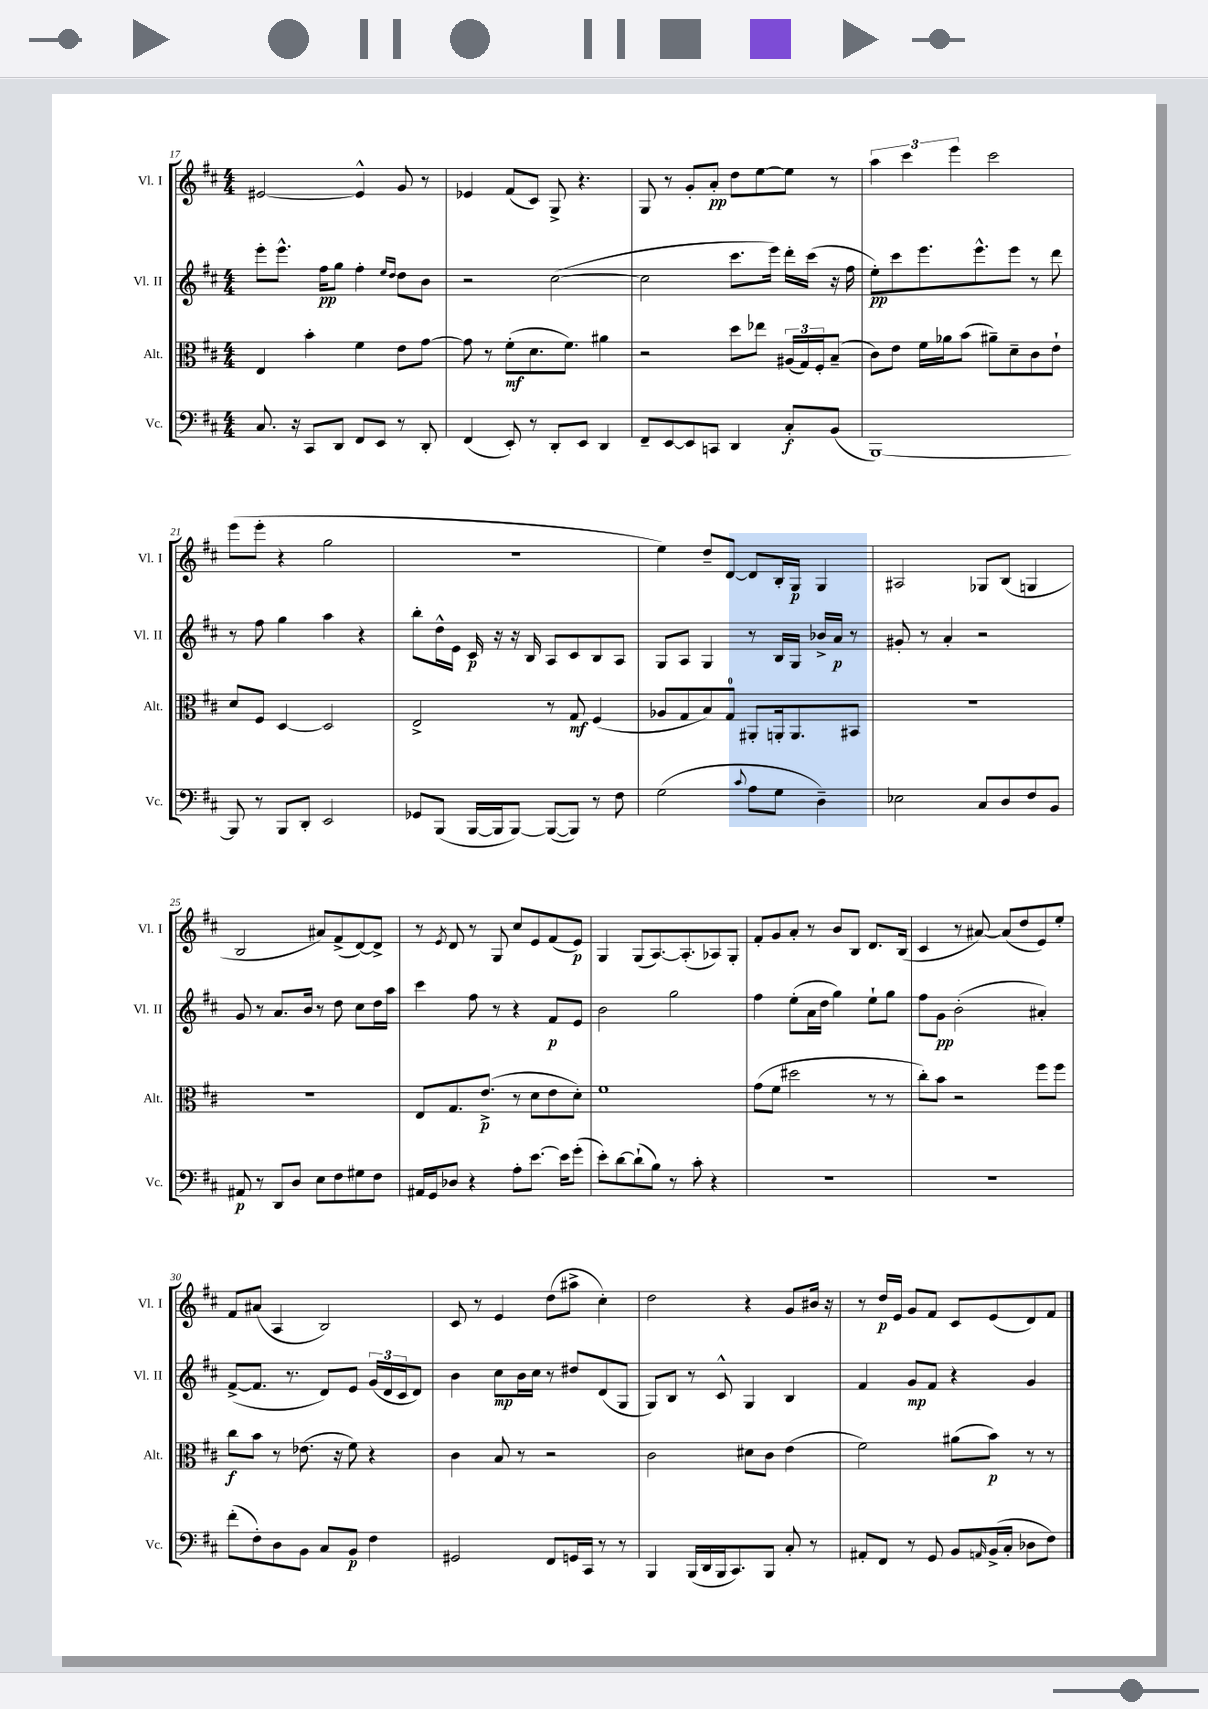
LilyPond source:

<<
\new StaffGroup <<
\new Staff = "s0" \with { instrumentName = "Vl. I" shortInstrumentName = "Vl. I" } {
    \clef treble \key d \major \numericTimeSignature \time 4/4
    eis'2~ eis'4-^ g'8 r8 |
    ees'4 fis'8( cis'8) g8-> r4. |
    g8 r8 g'8-. a'8-.\pp d''8 e''8~ e''8 r8 |
    \tuplet 3/2 { a''4 cis'''4 e'''4 } cis'''2 |
    e'''8( e'''8-. r4 g''2 |
    r1 |
    e''4) d''8-- d'8~ d'8 b16-. g16\p g4 |
    ais2 ges8 b8( g4 |
    b2 ais'8) fis'8->( d'8~) d'8-> |
    r8 \acciaccatura { e'8 } d'8 r8 g8 cis''8 e'8 fis'8( e'8\p) |
    g4 g8( a8.~) a8.-.( aes8) g8-. |
    fis'8-. g'8 a'8-. r8 b'8 b8 d'8. b16( |
    cis'4 r8 ais'8~) ais'8( d''8 e'8) e''8-. |
    fis'8 ais'8( a4 b2) |
    cis'8 r8 e'4 d''8( ais''8-> cis''4-.) |
    d''2 r4 g'8 bis'16 r16 |
    r8 d''16\p e'16 g'8 fis'8 cis'8 e'8( d'8) fis'8 \bar "|." |
}
\new Staff = "s1" \with { instrumentName = "Vl. II" shortInstrumentName = "Vl. II" } {
    \clef treble \key d \major \numericTimeSignature \time 4/4
    e'''8-. e'''8.-^ fis''16\pp g''8 fis''4-. \grace { e''16 d''16 } d''8 b'8 |
    r2 cis''2~( |
    cis''2 cis'''8. e'''16) d'''16-. cis'''16( r16 fis''16 |
    e''8-.\pp) cis'''8 e'''8. e'''8.-^ e'''8 r8 d'''8 |
    r8 fis''8 g''4 a''4 r4 |
    b''8-. d''16-^ e'16 cis'16\p r16 r16 b16 a8 cis'8 b8 a8 |
    g8 a8 g4 r8 b16 g16 bes'16-> a'16\p r8 |
    gis'8-. r8 a'4-. r2 |
    g'8 r8 a'8. b'16 r8 d''8 cis''8 d''16 a''16 |
    cis'''4 fis''8 r8 r4 fis'8\p e'8 |
    b'2 g''2 |
    fis''4 e''8-.( a'16 d''16 g''4) e''8-! g''8 |
    fis''8 g'8\pp b'2-.( ais'4-.) |
    fis'8~->( fis'8. r8. d'8) e'8 \tuplet 3/2 { g'16( d'16 cis'16 } d'8) |
    b'4 cis''8\mp b'16 cis''16 r8 dis''8 d'8( g8 |
    g8) b8 r8 cis'8-^ g4 b4 |
    fis'4 g'8\mp fis'8 r4 g'4 \bar "|." |
}
\new Staff = "s2" \with { instrumentName = "Alt." shortInstrumentName = "Alt." } {
    \clef alto \key d \major \numericTimeSignature \time 4/4
    e4 b'4-. fis'4 e'8 g'8~ |
    g'8 r8 fis'8-.\mf( d'8. fis'8.) ais'4 |
    r2 d''8 ees''8 \tuplet 3/2 { ais16( g16) fis16-. } b8--( |
    cis'8) e'8 fis'16 aes'16 b'8( ais'8--) d'8-- cis'8 e'8-! |
    d'8 fis8 d4~ d2 |
    e2-> r8 g8\mf fis4( |
    aes8 g8 b8) g8-0 ais,8-. a,16-. a,8. bis,8 |
    R1 |
    R1 |
    e8 g8. e'8.->\p( r8 d'8 e'8 d'8-.) |
    fis'1 |
    g'8( fis'8 dis''2 r8 r8 |
    cis''8-.) b'8 r2 fis''8 fis''8 |
    cis''8\f b'8 r8 ees'8.( r16 fis'8) r4 |
    cis'4 b8 r8 r2 |
    cis'2 dis'8 cis'8 e'4( |
    fis'2) ais'8( b'8\p) r8 r8 \bar "|." |
}
\new Staff = "s3" \with { instrumentName = "Vc." shortInstrumentName = "Vc." } {
    \clef bass \key d \major \numericTimeSignature \time 4/4
    cis8. r16 cis,8 d,8 fis,8 e,8 r8 d,8-. |
    fis,4( e,8-.) r8 d,8-. e,8 d,4 |
    fis,8-- e,8~ e,8 c,8 d,4 cis8-.\f b,8( |
    b,,1~) |
    b,,8 r8 b,,8 d,8-. e,2 |
    ges,8 b,,8( b,,16~ b,,16 b,,8~) b,,8~( b,,8) r8 fis8 |
    g2( \appoggiatura { cis'8 } a8 g8 d4--) |
    ees2 cis8 d8 fis8 b,8 |
    ais,8\p r8 d,8 d8 e8 fis8 gis8 fis8 |
    ais,16 g,16 des8 r4 a8-. e'8.~ e'16 g'8-.( |
    e'8-.) d'8~ d'8-!( b8) r8 cis'8-. r4 |
    R1 |
    R1 |
    fis'8-.( fis8-.) d8 b,8 cis8 b,8\p fis4 |
    gis,2 fis,8 g,16 cis,16 r8 r8 |
    b,,4 b,,16( d,16 b,,16 cis,8.) b,,8 cis8-. r8 |
    ais,8-. fis,8 r8 g,8 b,8 \grace { a,16 } b,16->( cis16-. des8 fis8) \bar "|." |
}
>>
>>
\layout { \context { \Score currentBarNumber = #17 } }
